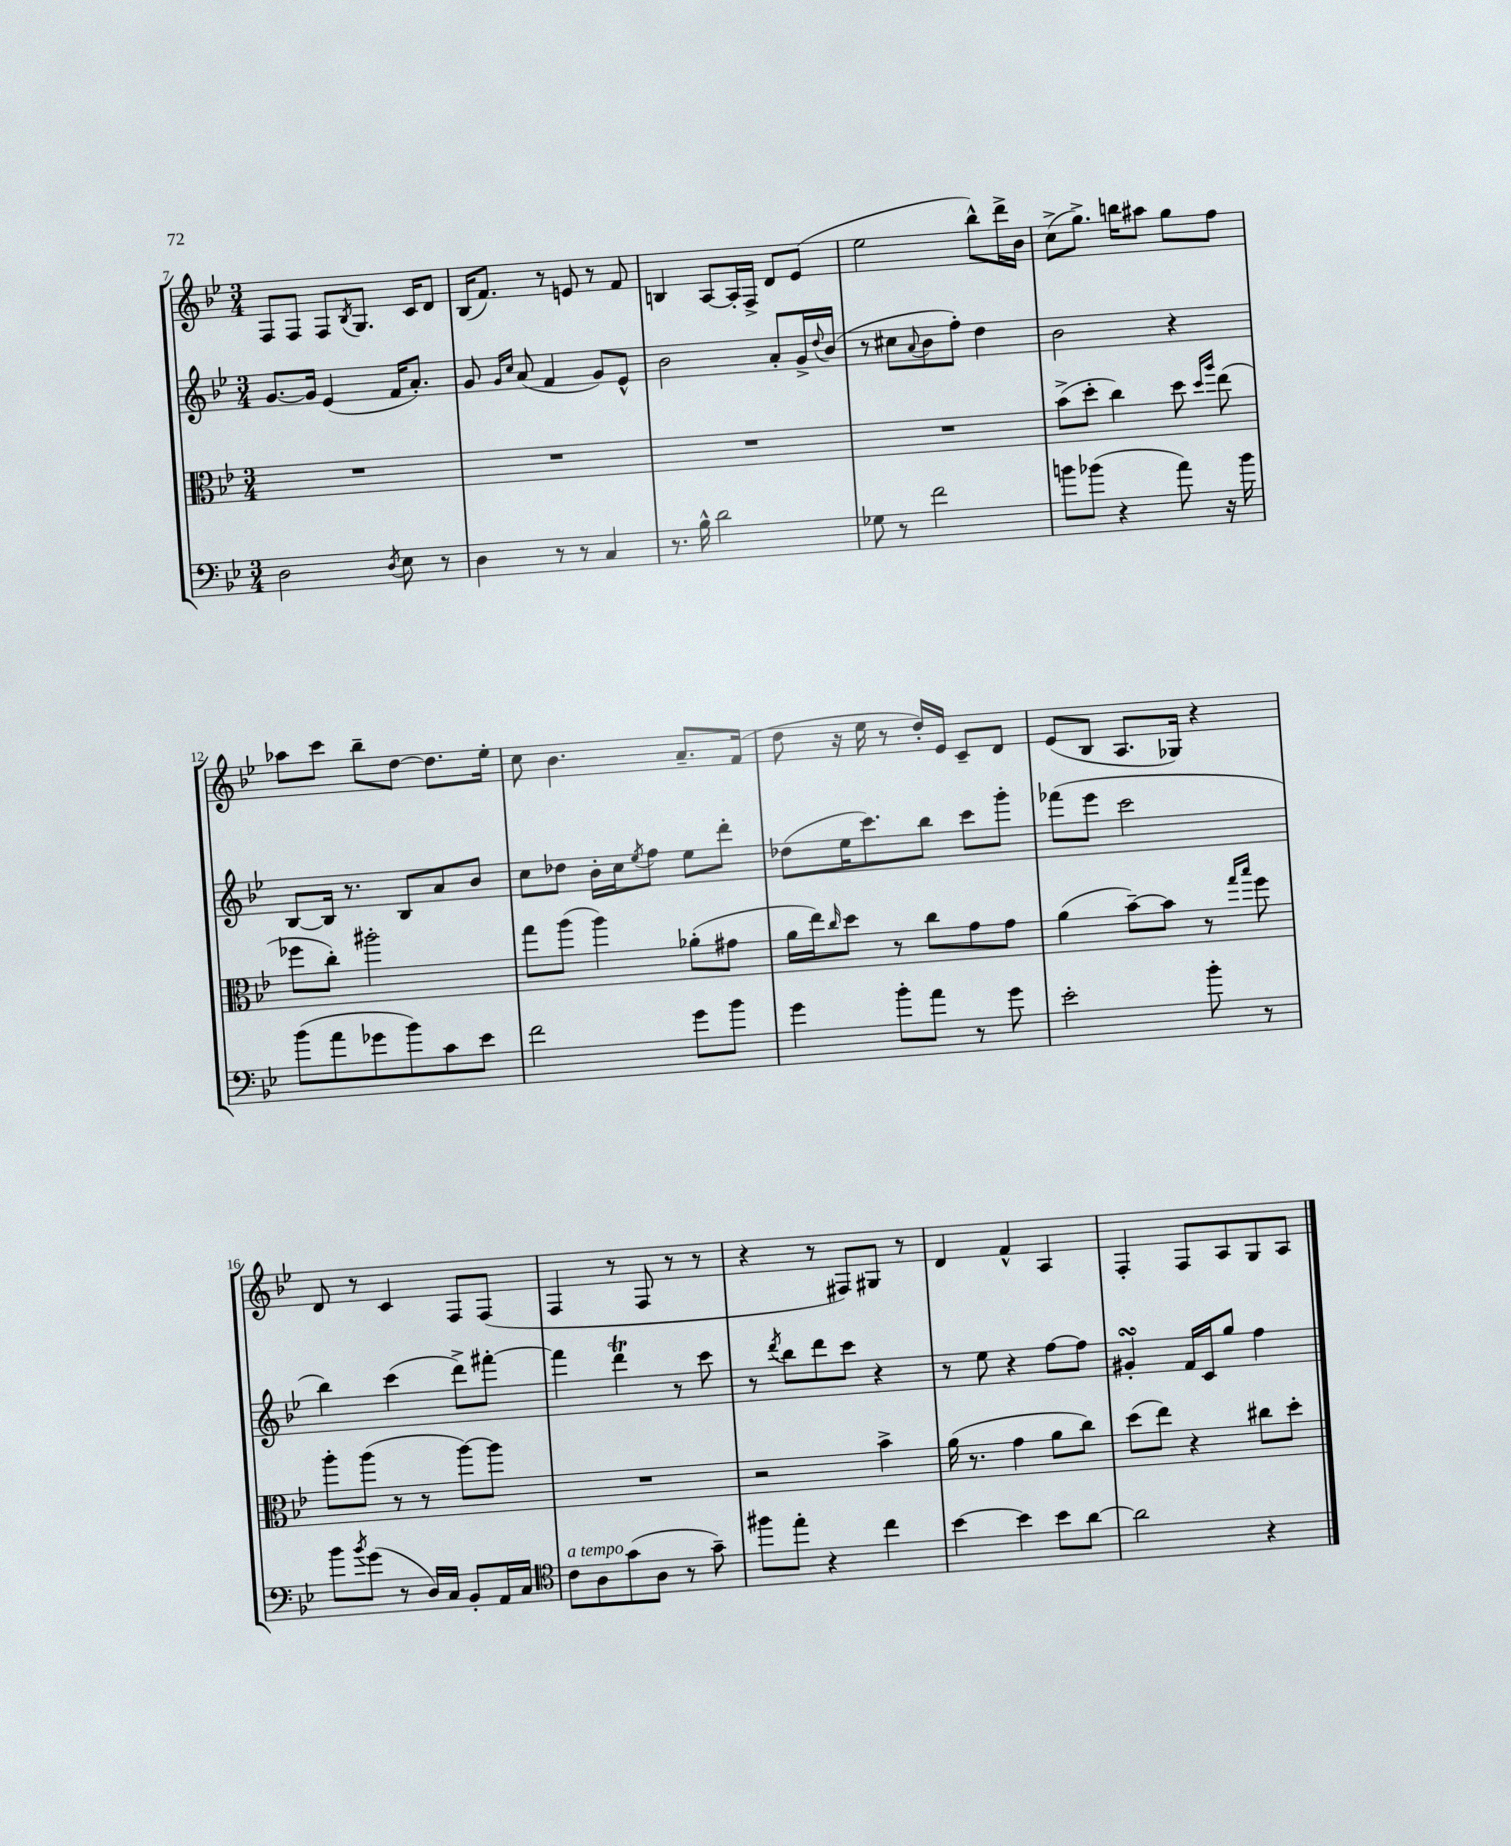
<<
\new StaffGroup <<
\new Staff = "s0" {
    \clef treble \key bes \major \numericTimeSignature \time 3/4
    f8 f8 f8 \acciaccatura { bes8 } g8. c'16 d'8 |
    bes16( f'8.) r8 e'8 r8 f'8 |
    b4 a8~ a16-. f16-> d'8 ees'8( |
    ees''2 bes''8-^) d'''16-> bes'16 |
    c''8->( g''8.->) b''16 ais''8 g''8 f''8 |
    aes''8 c'''8 bes''8-- d''8~ d''8. ees''16-. |
    c''8 bes'4. a'8.-- f'16( |
    d''8 r16 ees''16 r8 d''16-.) ees'16 c'8-- d'8 |
    ees'8( bes8 a8. ges16) r4 |
    d'8 r8 c'4 f8 f8( |
    f4 r8 f8 r8 r8 |
    r4 r8 fis8) gis8 r8 |
    d'4 f'4-^ a4 |
    f4-. f8 a8 g8 a8 \bar "|." |
}
\new Staff = "s1" {
    \clef treble \key bes \major \numericTimeSignature \time 3/4
    g'8.~ g'16 ees'4( f'16 a'8.-.) |
    g'8 \grace { g'16 c''16 } a'8( f'4 g'8) ees'8-^ |
    bes'2 a'8-. g'16-> \appoggiatura { d''8 } bes'16( |
    r8 cis''8 \appoggiatura { a'8 } bes'8 f''8-.) d''4 |
    bes'2 r4 |
    bes8~ bes16 r8. bes8 a'8 bes'8 |
    c''8 des''8 bes'16-. c''16 \acciaccatura { ees''8 } f''8 ees''8 d'''8-. |
    des''8( ees''16 c'''8.) bes''8 c'''8 g'''8-. |
    fes'''8( ees'''8 c'''2 |
    bes''4) c'''4( d'''8->) fis'''8~-. |
    fis'''4 d'''4\trill r8 c'''8 |
    r8 \acciaccatura { d'''8 } bes''8 d'''8 c'''8 r4 |
    r8 ees''8 r4 f''8~ f''8 |
    gis'4-.\turn f'16 c'16 g''8 f''4 \bar "|." |
}
\new Staff = "s2" {
    \clef alto \key bes \major \numericTimeSignature \time 3/4
    R2. |
    R2. |
    R2. |
    R2. |
    bes'8->( d''8-. c''4) d''8 \grace { d''16 a''16 } ees''8( |
    fes''8 c''8-.) ais''2-. |
    g''8 a''8( a''4) aes'8-.( gis'8 |
    a'16 ees''16) \grace { c''16 } d''8 r8 c''8 g'8 g'8 |
    a'4( bes'8~--) bes'8 r8 \grace { g''16 bes''16 } f''8 |
    a''8-. a''8( r8 r8 a''8~) a''8 |
    R2. |
    r2 bes'4-> |
    a'16( r8. g'4 a'8 c''8) |
    d''8( ees''8) r4 cis''8 d''8-. \bar "|." |
}
\new Staff = "s3" {
    \clef bass \key bes \major \numericTimeSignature \time 3/4
    d2 \acciaccatura { d8 } ees8 r8 |
    d4 r8 r8 c4 |
    r8. bes16-^ d'2 |
    ges8 r8 f'2 |
    b'8 bes'8( r4 a'8) r16 bes'16 |
    bes'8( a'8 ges'8 bes'8) c'8 ees'8 |
    f'2 g'8 bes'8 |
    g'4 bes'8-. a'8 r8 g'8 |
    ees'2-. bes'8-. r8 |
    bes'8 \acciaccatura { bes'8 } g'8( r8 d16) c16 bes,8-. a,16 c16 |
    \clef tenor c'8^\markup { \italic "a tempo" } a8 g'8( a8 r8 g'8--) |
    fis''8 ees''8-. r4 c''4 |
    bes'4~ bes'4 bes'8 a'8~ |
    a'2 r4 \bar "|." |
}
>>
>>
\layout { \context { \Score currentBarNumber = #7 } }
